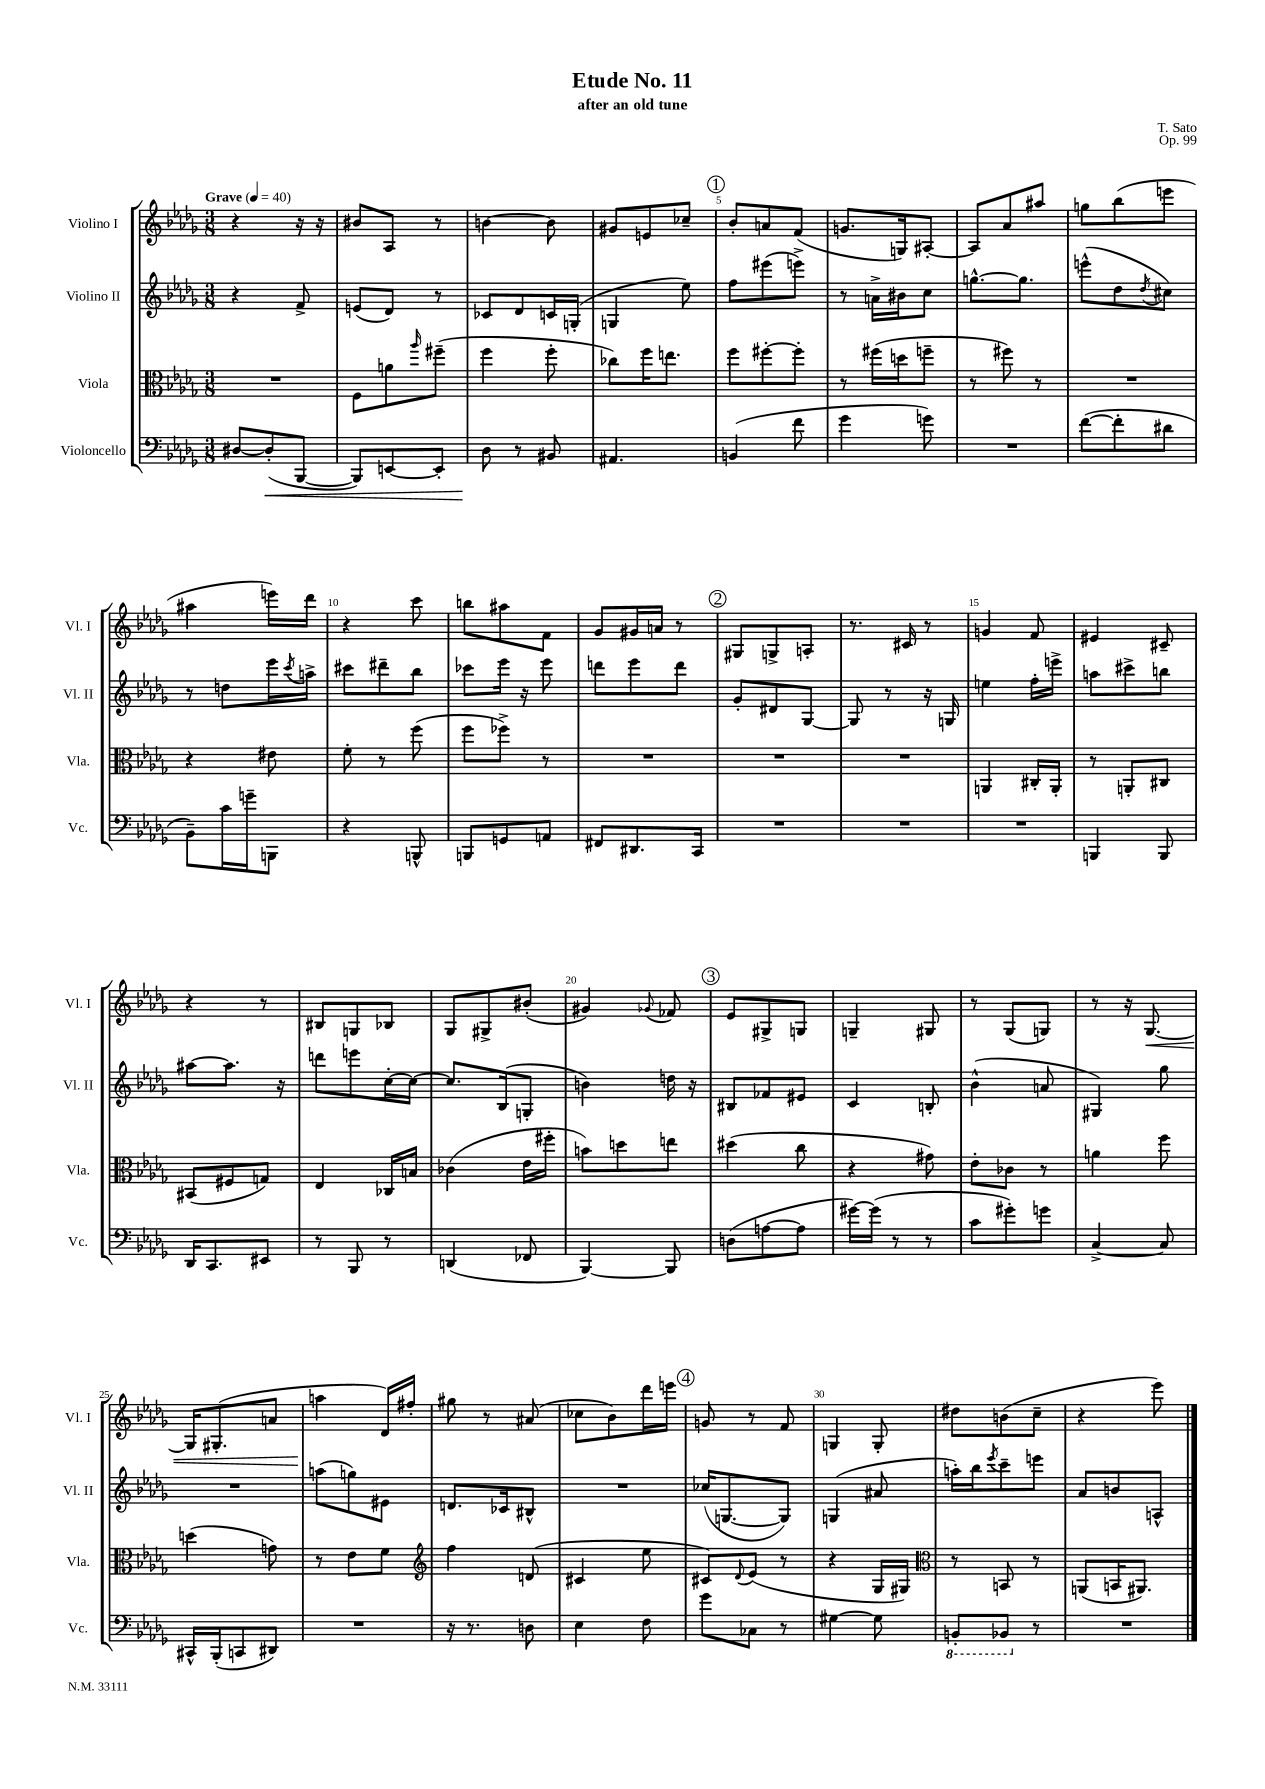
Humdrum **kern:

**kern	**kern	**kern	**kern
*staff4	*staff3	*staff2	*staff1
*clefF4	*clefC3	*clefG2	*clefG2
*k[b-e-a-d-g-]	*k[b-e-a-d-g-]	*k[b-e-a-d-g-]	*k[b-e-a-d-g-]
*M3/8	*M3/8	*M3/8	*M3/8
*MM40	*MM40	*MM40	*MM40
[8D#	4.r	4r	4r
(8D#']	.	.	.
[8BBB-	.	8f^	16r
.	.	.	16r
=	=	=	=
8BBB-])	8F	(8e	8b#
[8EE	8a	8d-)	8A-
.	16qqaa-	.	.
8EE']	(8ff#~	8r	8r
=	=	=	=
8D-	4ff	8c-	[4b
8r	.	8d-	.
8BB#	8ff'	16c	8b]
.	.	(16G'	.
=	=	=	=
4.AA#	8cc-)	4G	8g#
.	16ff	.	8e
.	8.ee	.	.
.	.	8ee-)	8cc-~
=	=	=	=
(4BB	8ff	8ff	8b-'
.	[8ff#'	(8eee#	8a
8f	8ff#']	8eee^)	(8f
=	=	=	=
4g-	8r	8r	8.g
.	(16ff#	16a^	.
.	16dd	16b#	16G)
8g)	8ff~	8cc	[8A#'
=	=	=	=
4.r	8r	[8.gg^^	8A#]
.	8ff#)	.	8a-
.	.	8.gg]	.
.	8r	.	8aa#
=	=	=	=
([8f	4.r	(8eee^^	8gg
8f']	.	8dd-	(8bb-
.	.	8qdd-	.
8d#	.	8cc#)	8eee
=	=	=	=
8BB-~)	4r	8r	4aa#
16c	.	8dd	.
16g~	.	.	.
8BBB	8e#	16eee-	16eee)
.	.	8qccc	.
.	.	16aa^	16ddd-
=	=	=	=
4r	8f'	8ccc#	4r
.	8r	8ddd#~	.
8BBB^^	(8ff	8bb-	8ccc
=	=	=	=
8BBB	8ff	8ccc-	8bb
8GG	8ff-^)	16eee-	8aa#
.	.	16r	.
8AA	8r	8eee-	8f
=	=	=	=
8FF#	4.r	8ddd	8g-
8.DD#	.	8eee-	16g#
.	.	.	16a
.	.	8ddd	8r
16CC	.	.	.
=	=	=	=
4.r	4.r	8g-'	8G#
.	.	8d#	8G^
.	.	[8G-	8A'
=	=	=	=
4.r	4.r	8G-]	8.r
.	.	8r	.
.	.	.	16c#
.	.	16r	8r
.	.	16G	.
=	=	=	=
4.r	4AA	4ee	4g
.	16C#'	16ff'	8f
.	16AA'	16eee^	.
=	=	=	=
4BBB	8r	8aa	4e#
.	8AA'	8ccc#^	.
8BBB	8C#	8bb	8c#~
=	=	=	=
16DD-	(8BB#	[8aa#	4r
8.CC	.	.	.
.	8F#	8.aa#]	.
8EE#	8G)	.	8r
.	.	16r	.
=	=	=	=
8r	4E-	8ddd	8B#
8BBB-	.	8eee	8G
8r	16C-	[16cc'	8B-
.	16B	16cc_	.
=	=	=	=
(4DD	(4c-	8.cc]	8G-
.	.	.	8G#^
.	.	(16B-	.
8FF-	16e-	8G'	(8b#'
.	16ff#'	.	.
=	=	=	=
[4BBB-)	8b)	4b)	4g#)
.	8dd	.	.
.	.	.	8qqg-
8BBB-]	8ee	16dd	8f-
.	.	16r	.
=	=	=	=
(8D	(4dd#	8B#	8e-
[8A	.	8f-	8G#^
8A]	8cc	8e#	8G
=	=	=	=
[16g#)	4r	4c	4G~
(16g#]	.	.	.
8r	.	.	.
8r	8g#)	8B'	8G#
=	=	=	=
8c	8e-'	(4b-^^	8r
8g#')	8c-	.	(8G-
8g	8r	8a	8G)
=	=	=	=
[4C^	4a	4G#)	8r
.	.	.	16r
.	.	.	[8.G-
8C]	8ff	8gg-	.
=	=	=	=
16CC#^^	(4dd	4.r	16G-]
(16BBB-'	.	.	(8.G#'
8CC	.	.	.
8DD#)	8g)	.	8a
=	=	=	=
4.r	8r	(8aa	4aa
.	8e-	8gg)	.
.	8f	8e#	16d-)
.	.	.	16ff#'
=	=	=	=
*	*clefG2	*	*
16r	4ff	8.d	8gg#
8.r	.	.	.
.	.	.	8r
.	.	16c-	.
8D	(8d	8B#^^	(8a#
=	=	=	=
4E-	4c#	4.r	8cc-
.	.	.	8b-)
8F	8ee-	.	16ddd-
.	.	.	16eee
=	=	=	=
8g-	8c#)	(16cc-	8g
.	.	[8.G	.
.	8qqd-	.	.
8C-	(8e-	.	8r
8r	8r	8G])	8f
=	=	=	=
[4G#	4r	(4G	4G
8G#]	16G-	8a#	8G'
.	16G#)	.	.
=	=	=	=
*	*clefC3	*	*
8BBB'	8r	16aa')	8dd#
.	.	16bb-	.
.	.	8qeee-	.
8BBB-	8BB	8ccc~	(8b
8r	8r	8eee	8cc~
=	=	=	=
4.r	(8AA	8a-	4r
.	16BB	8b	.
.	8.AA#)	.	.
.	.	8A^^	8eee-)
==	==	==	==
*-	*-	*-	*-
